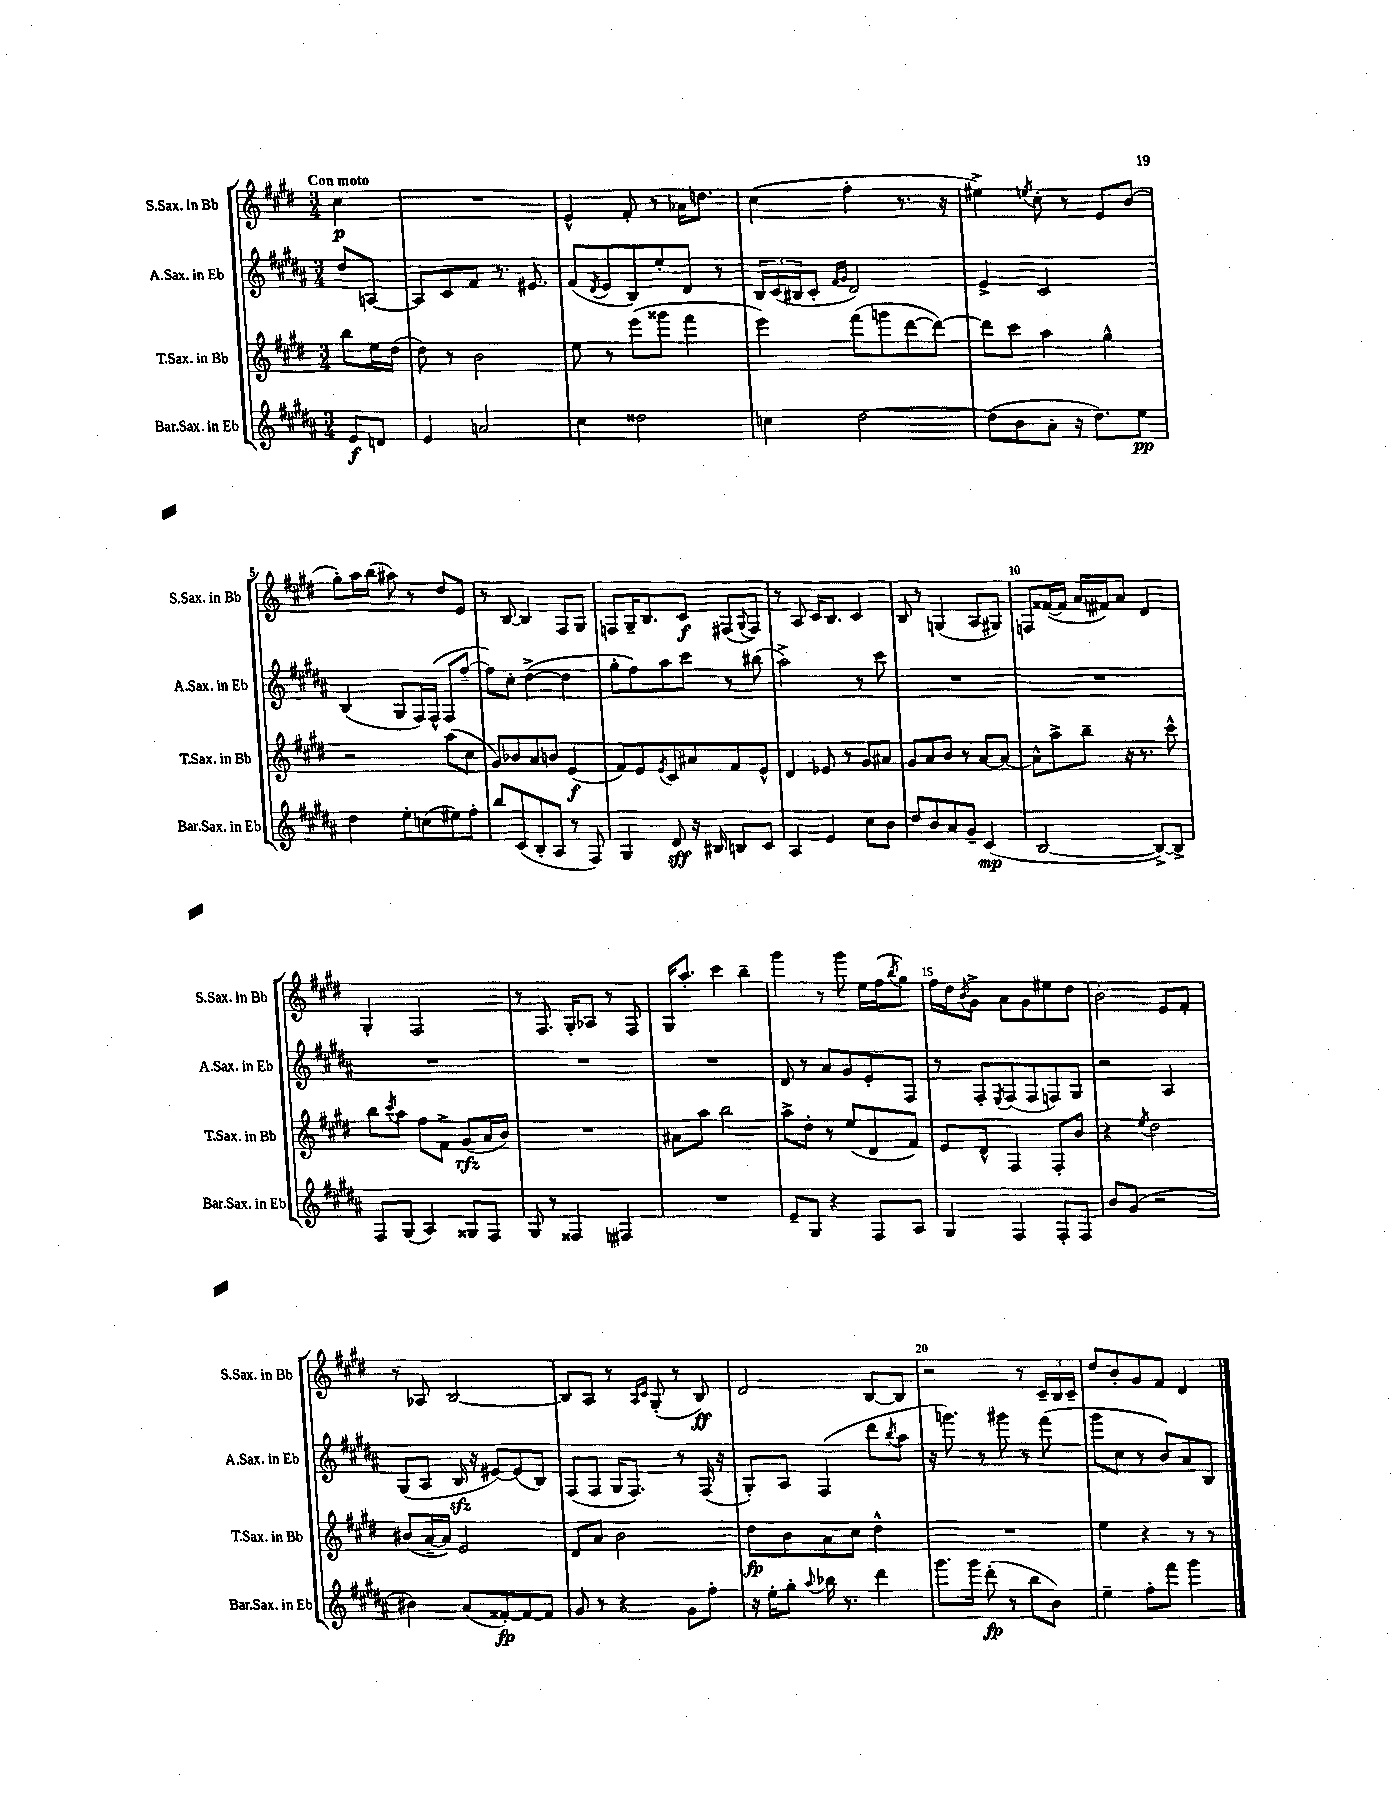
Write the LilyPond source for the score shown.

<<
\new StaffGroup <<
\new Staff = "s0" \with { instrumentName = "S.Sax. in Bb" shortInstrumentName = "S.Sax. in Bb" } {
    \clef treble \key e \major \numericTimeSignature \time 3/4 \partial 4 \tempo "Con moto"
    cis''4\p |
    R2. |
    e'4-^ fis'8-. r8 aes'16 d''8. |
    cis''4( fis''4-. r8. r16 |
    eis''4->) \acciaccatura { e''8 } cis''8-. r8 e'8 b'8( |
    gis''8-.) a''16 b''16( ais''8) r8 dis''8 e'8 |
    r8 b8~ b4 fis8 gis8 |
    f8 gis16-- b8. cis'8\f fis8( \appoggiatura { gis8 } fis8) |
    r8 a8 cis'16 b8. cis'4 |
    b8 r8 g4( a8 gis8) |
    f8 fisis'16~( fisis'16 a'16 fis'16) a'8 dis'4 |
    gis4-. fis2 |
    r8 fis8. gis16-. aes8 r8 fis8 |
    gis16 a''8.-. cis'''4 b''4-- |
    gis'''4 r8 gis'''8 e''16 fis''16( \acciaccatura { b''8 } gis''8) |
    fis''16 dis''16 \acciaccatura { b'8 } gis'8-> a'8 gis'8 eis''8 dis''8 |
    b'2-. e'8 fis'8-. |
    r8 aes8 b2~ |
    b8 a8 r8 \grace { a16 cis'16 } gis8-.( r8 b8\ff) |
    dis'2 b8~ b8 |
    r2 r8 \tuplet 3/2 { cis'16-- b16 cis'16-- } |
    dis''8 b'8-. gis'8 fis'8 dis'4 \bar "|." |
}
\new Staff = "s1" \with { instrumentName = "A.Sax. in Eb" shortInstrumentName = "A.Sax. in Eb" } {
    \clef treble \key b \major \numericTimeSignature \time 3/4 \partial 4
    dis''8 a8~ |
    a8 cis'8 fis'8 r8. eis'8. |
    fis'8( \acciaccatura { dis'8 } e'8 b8) e''8-. dis'8 r8 |
    \tuplet 3/2 { b16 cis'16( bis16 } cis'8-. \grace { fis'16 gis'16 } dis'2) |
    e'4-> cis'2 |
    b4( gis8 fis16) fis16-^( fis8 fis''8~-- |
    fis''8) cis''8-. dis''4~->( dis''4 |
    gis''8-. fis''8) ais''8 cis'''8 r8 bis''8( |
    ais''2->) r8 cis'''8 |
    R2. |
    R2. |
    R2. |
    R2. |
    R2. |
    dis'8 r8 ais'8 gis'8 e'8-. fis8 |
    r8 fis8-. \acciaccatura { e8 } fis8( fis8 f8) gis8 |
    r2 ais4 |
    gis8( ais8 b16\sfz r16 eis'8~) eis'8( b8) |
    fis8( fis8 gis16 fis8.) r8 fis16( r16 |
    gis8-.) ais8 fis4( dis'''8 \acciaccatura { b''8 } ais''8 |
    r16 g'''8.) r8 gis'''8 r8 fis'''8( |
    gis'''8 cis''8 r8 b'8) ais'8 b8 \bar "|." |
}
\new Staff = "s2" \with { instrumentName = "T.Sax. in Bb" shortInstrumentName = "T.Sax. in Bb" } {
    \clef treble \key e \major \numericTimeSignature \time 3/4 \partial 4
    b''8 e''16 dis''16( |
    dis''8) r8 b'2 |
    e''8 r8 e'''8( gisis'''8 fis'''4 |
    e'''4) fis'''8( g'''8 dis'''8~ dis'''8~) |
    dis'''8 cis'''8 a''4 gis''4-^ |
    r2 a''8( cis''8 |
    gis'8) bes'8 a'8 b'8 e'4\f( |
    fis'8) e'8 \acciaccatura { e'8 } cis'8 ais'8 fis'8 e'8-^ |
    dis'4 ees'8 r8 gis'8 ais'8 |
    gis'8 a'8 b'8 r8 a'8~ a'8~ |
    a'8-^ a''8-> b''8-- r16 r8. cis'''8-^ |
    b''8 \acciaccatura { cis'''8 } a''8 fis''8 fis'8-> gis'8\rfz( a'16 b'16) |
    R2. |
    ais'8 a''8 b''2 |
    a''8-> dis''8-. r8 e''8( dis'8 fis'8) |
    e'8 dis'8-^ fis4 fis8-. b'8 |
    r4 \acciaccatura { e''8 } dis''2 |
    bis'8( a'16~-- a'16) e'2 |
    dis'8 a'8 b'2 |
    dis''8\fp b'8 a'8 cis''8 dis''4-^ |
    R2. |
    e''4 r4 r8 r8 \bar "|." |
}
\new Staff = "s3" \with { instrumentName = "Bar.Sax. in Eb" shortInstrumentName = "Bar.Sax. in Eb" } {
    \clef treble \key b \major \numericTimeSignature \time 3/4 \partial 4
    e'8\f d'8 |
    e'4 a'2 |
    cis''4 disis''2 |
    c''4 dis''2~ |
    dis''8( b'8 ais'8-. r16 dis''8.) e''8\pp |
    dis''4 e''8-. c''8( eis''8) fis''8-. |
    b''8 cis'8( b8-. ais8 r8 fis8) |
    gis4 dis'8\sff r16 bis16 b8 cis'8 |
    ais4 e'4 cis''8 b'8 |
    dis''8 b'8 ais'8 gis'8-- cis'4\mp( |
    b2~ b8~->) b8-> |
    fis8 gis8( ais4) gisis8 fis8 |
    gis8 r8 fisis4 fis4 |
    R2. |
    e'8-- gis8 r4 fis8 ais8 |
    gis4 fis4 fis8-. fis8 |
    b'8 gis'8( r2 |
    bis'4) ais'8( fisis'8~-.\fp) fisis'8~ fisis'8 |
    gis'8 r8 r4 gis'8 fis''8-. |
    r16 e''16-. gis''8-. \appoggiatura { ais''8 } bes''16 r8. dis'''4 |
    gis'''8. gis'''16 dis'''8-.\fp( r8 b''8 b'8) |
    e''4-- fis''8-. fis'''8 gis'''4 \bar "|." |
}
>>
>>
\layout { \context { \Score \override BarNumber.break-visibility = ##(#f #t #t) barNumberVisibility = #(every-nth-bar-number-visible 5) } }
